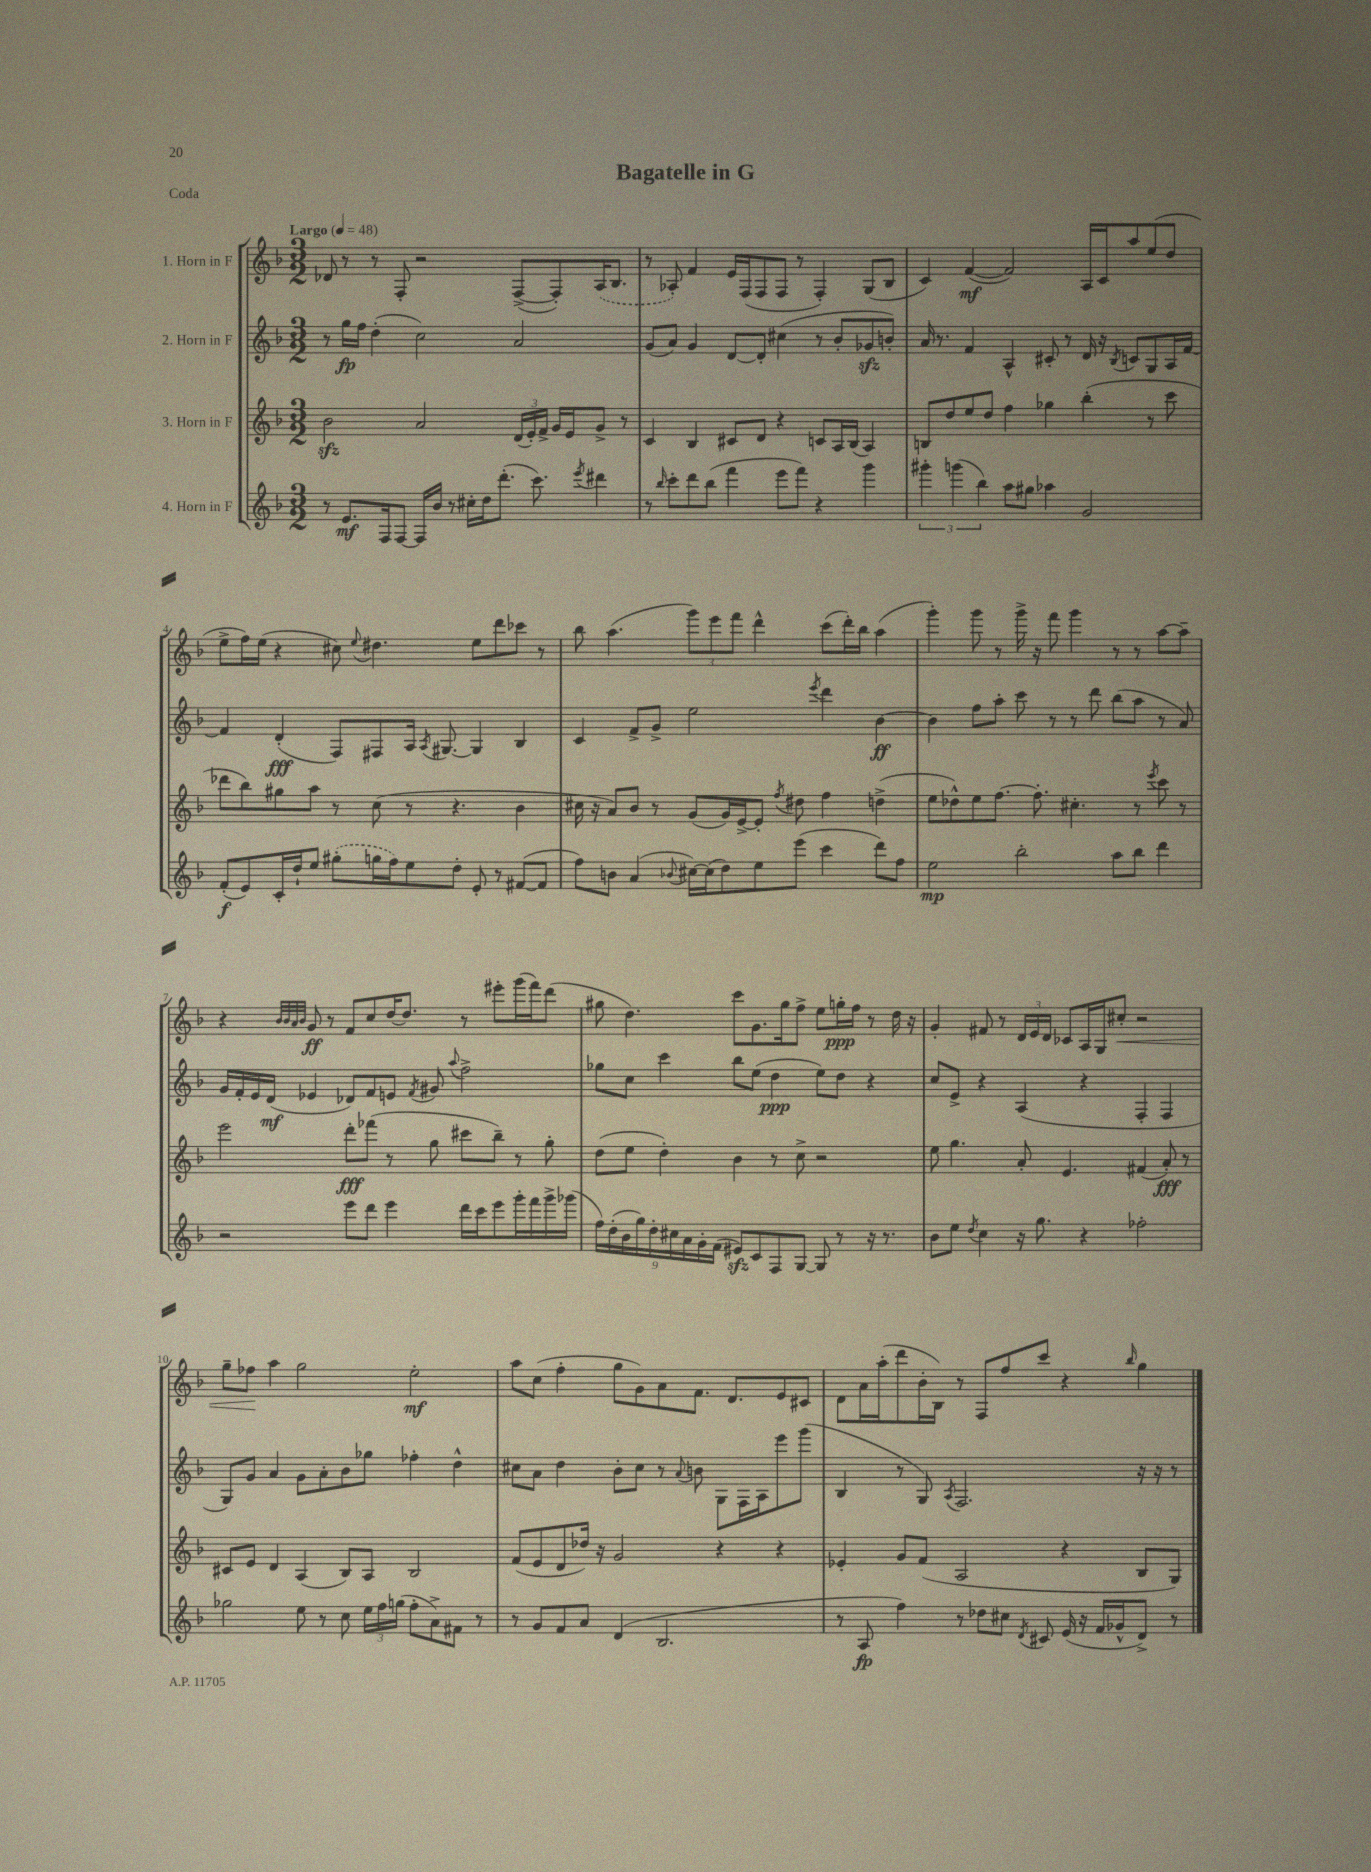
\header { title = "Bagatelle in G" piece = "Coda" }
<<
\new StaffGroup <<
\new Staff = "s0" \with { instrumentName = "1. Horn in F" } {
    \clef treble \key f \major \numericTimeSignature \time 3/2 \tempo "Largo" 4 = 48
    \autoBeamOff des'8 r8 r8 f8-. r2 f8[~->( f8-.) \once \slurDashed a16( bes8.] |
    r8 aes8-.) f'4 e'16[ f16( f8 f8] r8 f4-.) g8[( bes8] |
    c'4) f'4~\mf( f'2) a16[ c'16 a''8 e''8( d''8] |
    e''8[-> f''16) e''16]( r4 cis''8) \appoggiatura { e''8 } dis''4. e''8[ d'''8 ces'''8] r8 |
    bes''8 a''4.( \tuplet 3/2 { g'''8[) e'''8 f'''8] } d'''4-^ c'''8[( d'''16-.) bes''16] a''4( |
    g'''4-.) g'''8 r8 g'''16-> r16 f'''8 g'''4 r8 r8 a''8[~ a''8]-- |
    r4 \grace { bes'32[ bes'32 a'32 bes'32] } g'8\ff r8 f'8[ c''8 d''16~ d''8.] r8 eis'''8[-. g'''16( f'''16) d'''8]( |
    gis''8 d''4.) c'''8[ g'8. gis''16 f''8]-> e''8[ g''16-.\ppp f''16] r8 d''16 r16 |
    g'4-. fis'8 r8 \tuplet 3/2 { d'16[ e'16 d'16] } ces'8[ a16 g16 cis''8]-.\< r2 |
    g''8[-- fes''8]\! a''4 g''2 e''2-.\mf |
    a''8[ c''8]( f''4-. g''8[ g'8) a'8 f'8.] d'8.[ e'8 cis'8] |
    d'8[ a'16 a''16-.( d'''8 bes'16-. bes16]) r8 f8[ f''8 c'''8] r4 \grace { bes''16 } g''4 \bar "|." |
}
\new Staff = "s1" \with { instrumentName = "2. Horn in F" } {
    \clef treble \key f \major \numericTimeSignature \time 3/2
    \autoBeamOff r8 g''16[\fp f''16] d''4-.( c''2) a'2 |
    g'8[( a'8]) g'4 d'8[~ d'8]-. cis''4( r8 bes'8[-. ges'8\sfz b'8]-.) |
    a'16 r8. f'4 a4-^ cis'8-. r8 d'16 r16 \acciaccatura { bes8 } c'8[ g8 a16 f'16]~ |
    f'4 d'4-.\fff( f8[) fis8 a16] \acciaccatura { a8 } gis8.~ gis4 bes4 |
    c'4 f'8[-> g'8]-> e''2 \acciaccatura { e'''8 } d'''4 bes'4~\ff |
    bes'4 f''8[ a''8]-. c'''8 r8 r8 d'''8 bes''8[( a''8] r8 a'8) |
    g'16[ f'16-. e'16 d'16]\mf( ees'4 des'8[) f'8 e'8] \acciaccatura { f'8 } gis'8 \appoggiatura { a''8 } f''2-> |
    ges''8[ c''8] c'''4 bes''8[ e''8]( d''4\ppp e''8[) d''8] r4 |
    c''8[ e'8]-> r4 a4( r4 f4-. f4 |
    g8[) g'8] a'4 g'8[ a'8-. bes'8 ges''8] fes''4-. d''4-^ |
    cis''8[ a'8] d''4 bes'8[-. cis''8] r8 \appoggiatura { a'8 } b'8 g8[ f16 a16 e'''8 g'''8]( |
    bes4 r8 g8) \acciaccatura { a8 } f2. r16 r16 r8 \bar "|." |
}
\new Staff = "s2" \with { instrumentName = "3. Horn in F" } {
    \clef treble \key f \major \numericTimeSignature \time 3/2
    \autoBeamOff bes'2\sfz a'2 \tuplet 3/2 { d'16[( e'16-.) f'16]-> } g'16[ e'16 g'8]-> r8 |
    c'4 bes4 cis'8[ d'8] r4 c'8[ a16 bes16]( a4) |
    b8[ d''8 e''8 d''8] f''4 ges''4 bes''4-.( r8 c'''8 |
    des'''8[ bes''8) gis''8 a''8] r8 c''8( r8 r4. bes'4 |
    cis''16 r16 a'8[) bes'8] r8 g'8[( g'16) e'16~-> e'8]-. \acciaccatura { f''8 } dis''8 f''4 d''4->( |
    e''8[ des''8-^) e''8 f''8.]~ f''8.-. cis''4.-. r8 \acciaccatura { e'''8 } c'''8 r8 |
    e'''2 d'''8[-.\fff fes'''8]( r8 g''8 cis'''8[ bes''8]--) r8 g''8-. |
    d''8[( e''8] d''4-.) bes'4 r8 c''8-> r2 |
    e''8 g''4. a'8-. e'4. fis'4( a'8-.\fff) r8 |
    cis'8[ e'8] d'4 a4( bes8[) a8] bes2 |
    f'8[( e'8 d'8 des''16]) r16 g'2 r4 r4 |
    ees'4-. g'8[ f'8]( a2 r4 bes8[ g8]) \bar "|." |
}
\new Staff = "s3" \with { instrumentName = "4. Horn in F" } {
    \clef treble \key f \major \numericTimeSignature \time 3/2
    \autoBeamOff r8 e'8.[\mf f16 f8]~ f16[ bes'16] r8 cis''16[-. d''16 d'''8.]-.( c'''8.) \acciaccatura { e'''8 } dis'''4 |
    r8 \grace { bes''16 } c'''8[-. d'''8 bes''8]( f'''4 e'''8[ f'''8]) r4 g'''4 |
    \tuplet 3/2 { gis'''4-. g'''4( bes''4) } a''8[ gis''8] aes''4 g'2 |
    f'8[-.\f( e'8) c'16-. d''16-! e''8] \once \slurDashed gis''8[-.( g''16 f''16) e''8 d''8]-. e'8-. r8 fis'8[~( fis'8] |
    f''8[) b'8] a'4( \appoggiatura { bes'8 } cis''16[~) cis''16( d''8) e''8 e'''8]( c'''4 d'''8[) f''8] |
    e''2\mp bes''2-. a''8[ bes''8] d'''4 |
    r2 e'''8[ d'''8] e'''4 d'''16[ c'''16 e'''8 g'''16-. f'''16 g'''16-> ges'''16]( |
    \tuplet 9/8 { f''16[) d''16-.( bes'16 g''16) d''16-. cis''16 a'16 g'16-. f'16]( } eis'8[\sfz) c'8 f8 g8]~ g8 r8 r16 r8. |
    bes'8[ e''8] \acciaccatura { d''8 } c''4 r16 g''8. r4 fes''2-. |
    ges''2 e''8 r8 c''8 \tuplet 3/2 { e''16[ f''16 g''16]( } f''8[-. a'8->) fis'8] r8 |
    r8 g'8[ f'8 a'8] d'4( bes2. |
    r8 a8\fp f''4) r8 des''8[ cis''8] \acciaccatura { d'8 } cis'8 e'16( r16 f'16[ ges'16-^ d'8]->) r8 \bar "|." |
}
>>
>>
